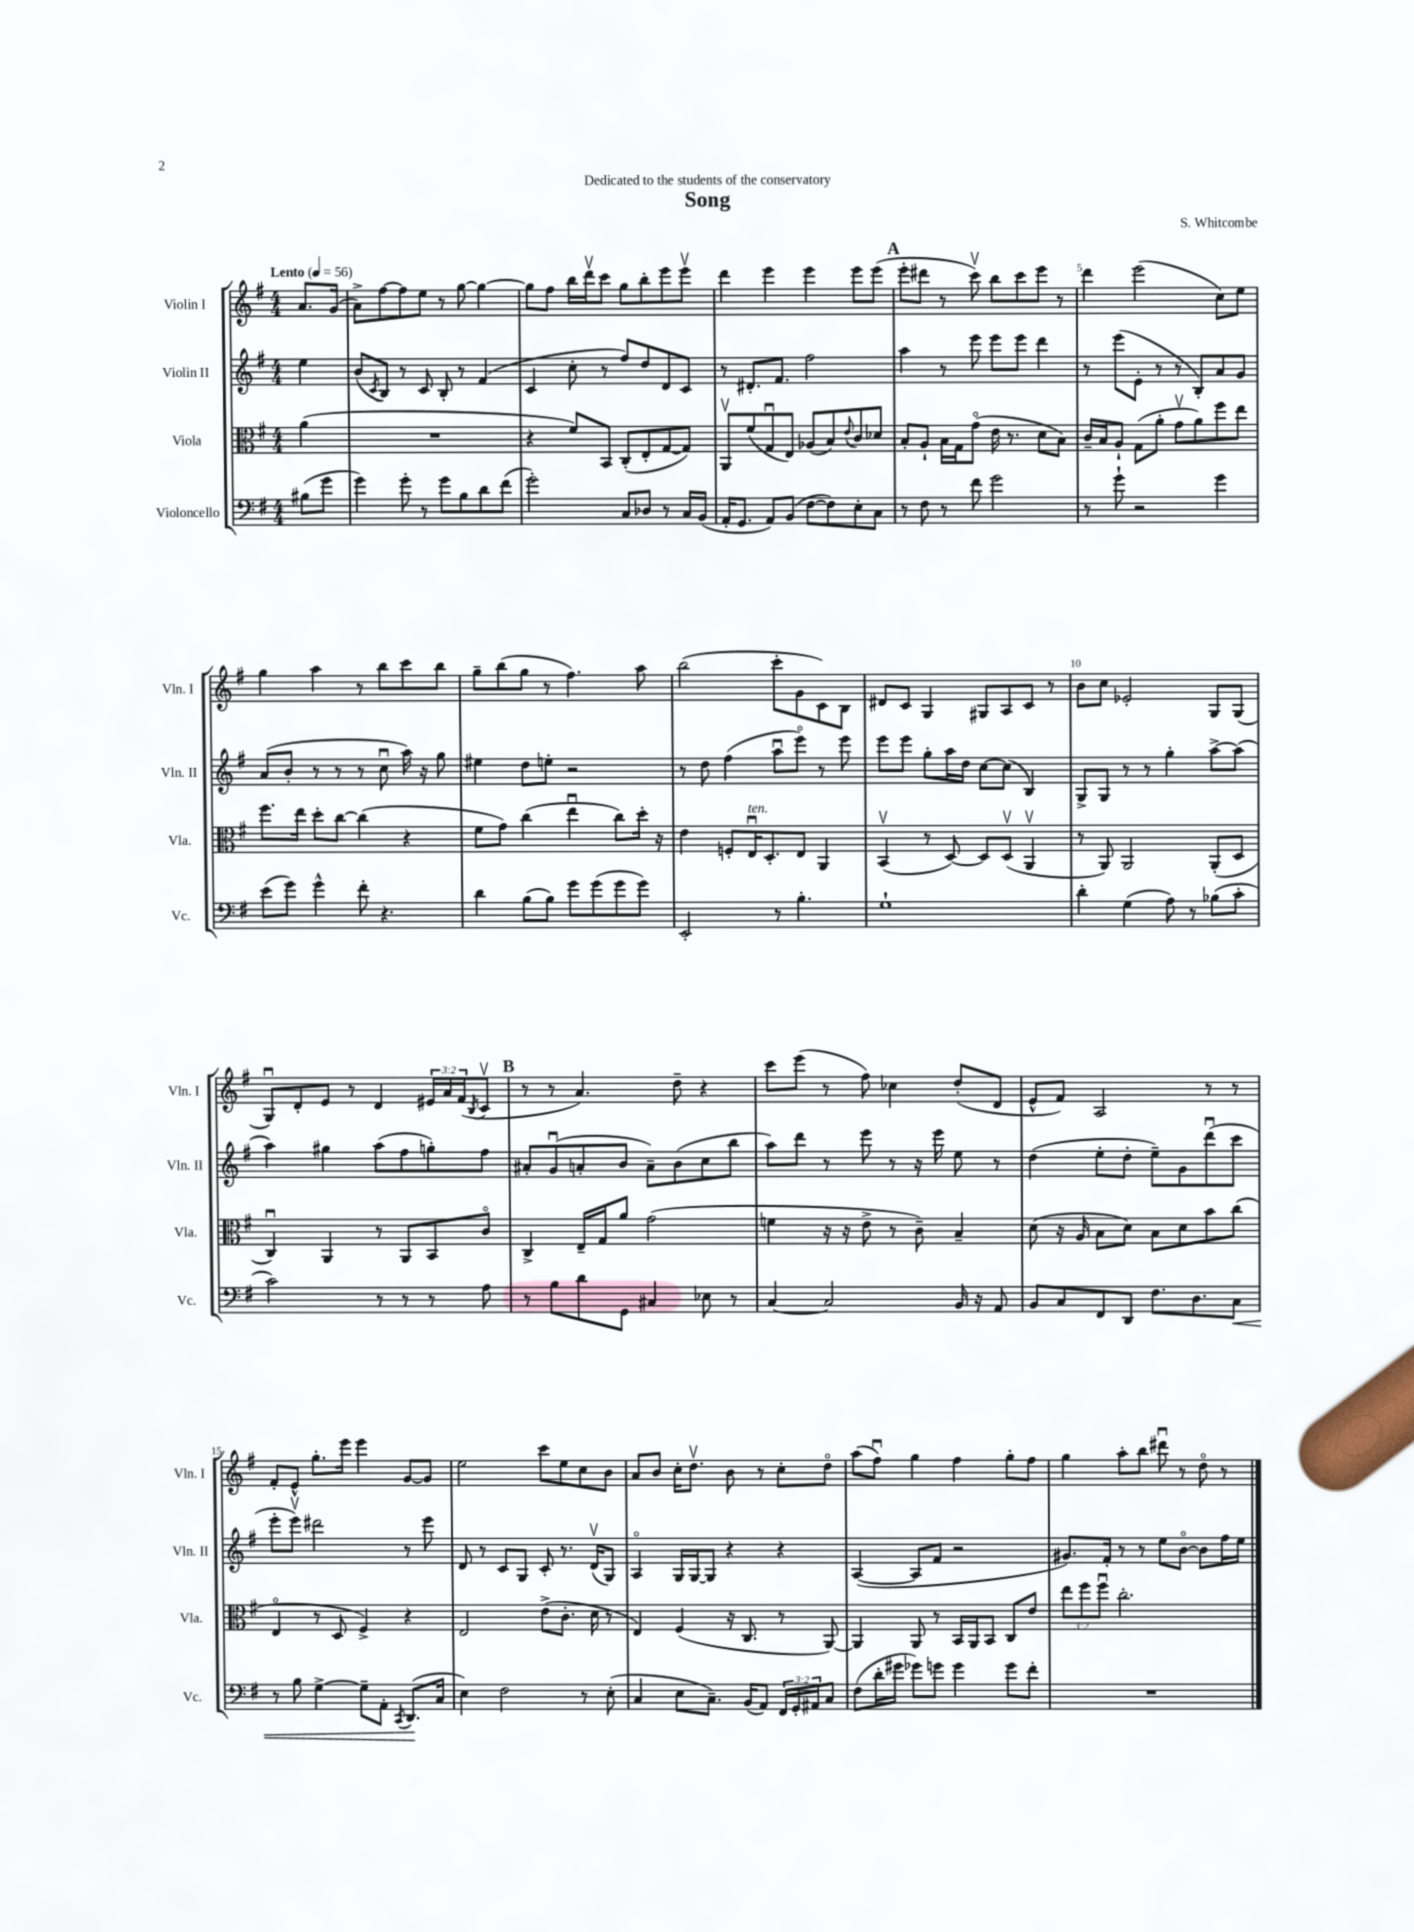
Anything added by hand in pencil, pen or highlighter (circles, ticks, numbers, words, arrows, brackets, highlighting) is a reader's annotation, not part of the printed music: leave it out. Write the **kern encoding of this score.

**kern	**kern	**kern	**kern
*staff4	*staff3	*staff2	*staff1
*clefF4	*clefC3	*clefG2	*clefG2
*k[f#]	*k[f#]	*k[f#]	*k[f#]
*M4/4	*M4/4	*M4/4	*M4/4
*MM56	*MM56	*MM56	*MM56
(8B#	(4a	4ee	8.a
8g	.	.	.
.	.	.	(16g
=	=	=	=
4g)	1r	(8b	8a^)
.	.	8qc	.
.	.	8B)	[8ff#
8g'	.	8r	8ff#]
8r	.	8c	8ee
8g	.	8B'	8r
8B	.	8r	[8gg
8d	.	(4f#	4gg_
(8f#	.	.	.
=	=	=	=
2g')	4r	4c	8gg]
.	.	.	8ff#
.	8f#)	8cc'	16bb
.	.	.	16dddv
.	8BB	8r	8ccc
8C	(8C'	8ff#)	8gg
8D-	8E'	8dd	8bb'
8r	[8G	8d	8eee
16C	8G])	8c	8eeev
(16BB	.	.	.
=	=	=	=
16AA'	8AAv	8r	4ddd
8.GG	.	.	.
.	(8f#	8.d#'	.
8AA)	8Gu	.	4eee
.	.	8.f#	.
(8BB	8E)	.	.
[8F#	(8A-	2ff#	4eee
8F#])	8B)	.	.
.	8qqe	.	.
8E'	8c	.	8eee
8C	8d-	.	(8eee
=	=	=	=
8r	8B'	4aa	8eee'
8F#	8A`	.	8ddd#
8r	16B	8r	8r
.	16G	.	.
8f#	(8go	8eee	8cccv)
2g	16e	8eee	8bb
.	8.r	.	.
.	.	8eee	8ccc
.	8d	4ddd	8eee
.	8B)	.	8r
=	=	=	=
8r	16c~	8r	4ddd
.	16B	.	.
8g`	8A`	(8eee	.
2r	(8G	8e'	(2eee
.	8a'	8r	.
.	8gv	8r	.
.	8a)	8B')	.
4g	8ff#	8a	8cc)
.	8ee	8g	8ee
=	=	=	=
(8e	8.ff#	(8a	4gg
8g)	.	8b'	.
.	16ee	.	.
4g^^	8dd'	8r	4aa
.	[8cc	8r	.
8f#'	(4cc]	8r	8r
4.r	.	8ccu	8bb
.	4r	16aa)	8ccc
.	.	16r	.
.	.	8gg	8bb
=	=	=	=
4d	8f#	4ee#	8gg~
.	8g)	.	(8bb
(8B	(4cc	8dd	8gg
8B)	.	8ee'	8r
8g	4eeu	2r	4.ff#)
(8g	.	.	.
8g	8cc)	.	.
8g)	16dd'	.	8aa
.	16r	.	.
=	=	=	=
2EE'	4e	8r	(2bb
.	.	8dd	.
.	8F'	(4ff#	.
.	16Eu	.	.
.	8.D'	.	.
8r	.	8aau	8ccc'
4.B'	8E	8eeeo)	8g
.	4AA	8r	8c)
.	.	8eee	8B
=	=	=	=
1G`	(4BBv	8eee	8d#
.	.	8eee	8c
.	8r	8gg'	4G
.	[8D)	16aa	.
.	.	16dd	.
.	8D]	[8cc	8G#
.	(8Dv	(8cc]	8A
.	4AAv	4B)	8c
.	.	.	8r
=	=	=	=
4d'	8r	8G^	8b
.	8AA)	8G	8cc
(4G	2AA	8r	2e-'
.	.	8r	.
8A)	.	4gg'	.
8r	.	.	.
(8B-	(8AA'	[8aa^	8G
8c'	8D	(8aa]	(8G
=	=	=	=
2c)	4Cu)	4aa)	8Gu)
.	.	.	8d'
.	4AA	4gg#	8e
.	.	.	8r
8r	8r	(8aa	4d
8r	8AA	8ff#	.
8r	8BB	8gg')	24e#
.	.	.	24a
.	.	.	(24f#
.	.	.	8qB
8A	8co	8ff#	8cv
=	=	=	=
8r	4C^	8a#'	8r
8B	.	(8gu	8r
8d	16E~	8a'	4.a)
.	16G	.	.
8GG	8a	8b	.
4C#	(2g	8a~)	.
.	.	(8b	8dd~
8E-	.	8cc	4r
8r	.	8bb	.
=	=	=	=
[4C	4f	8aa)	8ccc
.	.	8ddd	(8eee
2C]	16r	8r	8r
.	16r	.	.
.	8e^	8eee	8ff#)
.	8r	8r	4cc-
.	8c~)	16r	.
.	.	16eee	.
16BB	4B~	8ee	(8dd'
16r	.	.	.
8AA	.	8r	8d
=	=	=	=
8BB	(8d	(4dd	8e^^
8C	16r	.	8f#)
.	16A	.	.
8FF#	8B	8ee'	2A
8DD	8d)	8dd'	.
8.F#	8B	8ee~)	.
.	8d	8g	.
8.D	.	.	.
.	8b	(8dddu	8r
8C	(8cc	8ccc	8r
=	=	=	=
8r	4Eo	8eee'	8f#'
8B	.	8eeev)	8e^^
[4G^	8r	2ddd#	8.gg'
.	8D	.	.
.	.	.	16eee
8G~]	4F#^)	.	4eee
8AA'	.	.	.
8qCC	.	.	.
(8.DD	4r	8r	[8g
.	.	8eee	8g]
16C	.	.	.
=	=	=	=
4E)	2E	8d	2ee
.	.	8r	.
2F#	.	8c	.
.	.	8G	.
.	(8e^	8c'	8ccc
.	8.c'	8.r	8ee
8r	.	.	8cc
.	16d	(16dv	.
(8E'	8r	8G)	8b
=	=	=	=
4C	4E)	4Ao	8a
.	.	.	8b
8E	(4F#	16G	16cc'
.	.	[16G	8.ddv
8.C~)	.	8G]	.
.	16r	4r	8b
(16BB	8.C	.	.
8AA)	.	.	8r
24FF#	8r	4r	8cc'
24GG'	.	.	.
24AA#	.	.	.
8C	[8AA)	.	8ddo
=	=	=	=
(8F#	4AA]	([4A	(8aa
16d'	.	.	8ff#u)
16g#	.	.	.
8g-)	8AA	8A]	4gg
8g	8r	8f#	.
4g	16BB	2r	4ff#
.	16AA	.	.
.	8BB	.	.
8g	8C	.	8gg'
8f#'	8e	.	8ff#
=	=	=	=
1r	12ee	8.g#)	4gg
.	12ff#	.	.
.	12ff#u	.	.
.	.	16f#'	.
.	2.cc'	8r	8aa'
.	.	8r	8bb
.	.	8ee	8ddd#u
.	.	[8bo	8r
.	.	8b]	8ddo
.	.	16ff#	8r
.	.	16ee	.
==	==	==	==
*-	*-	*-	*-
